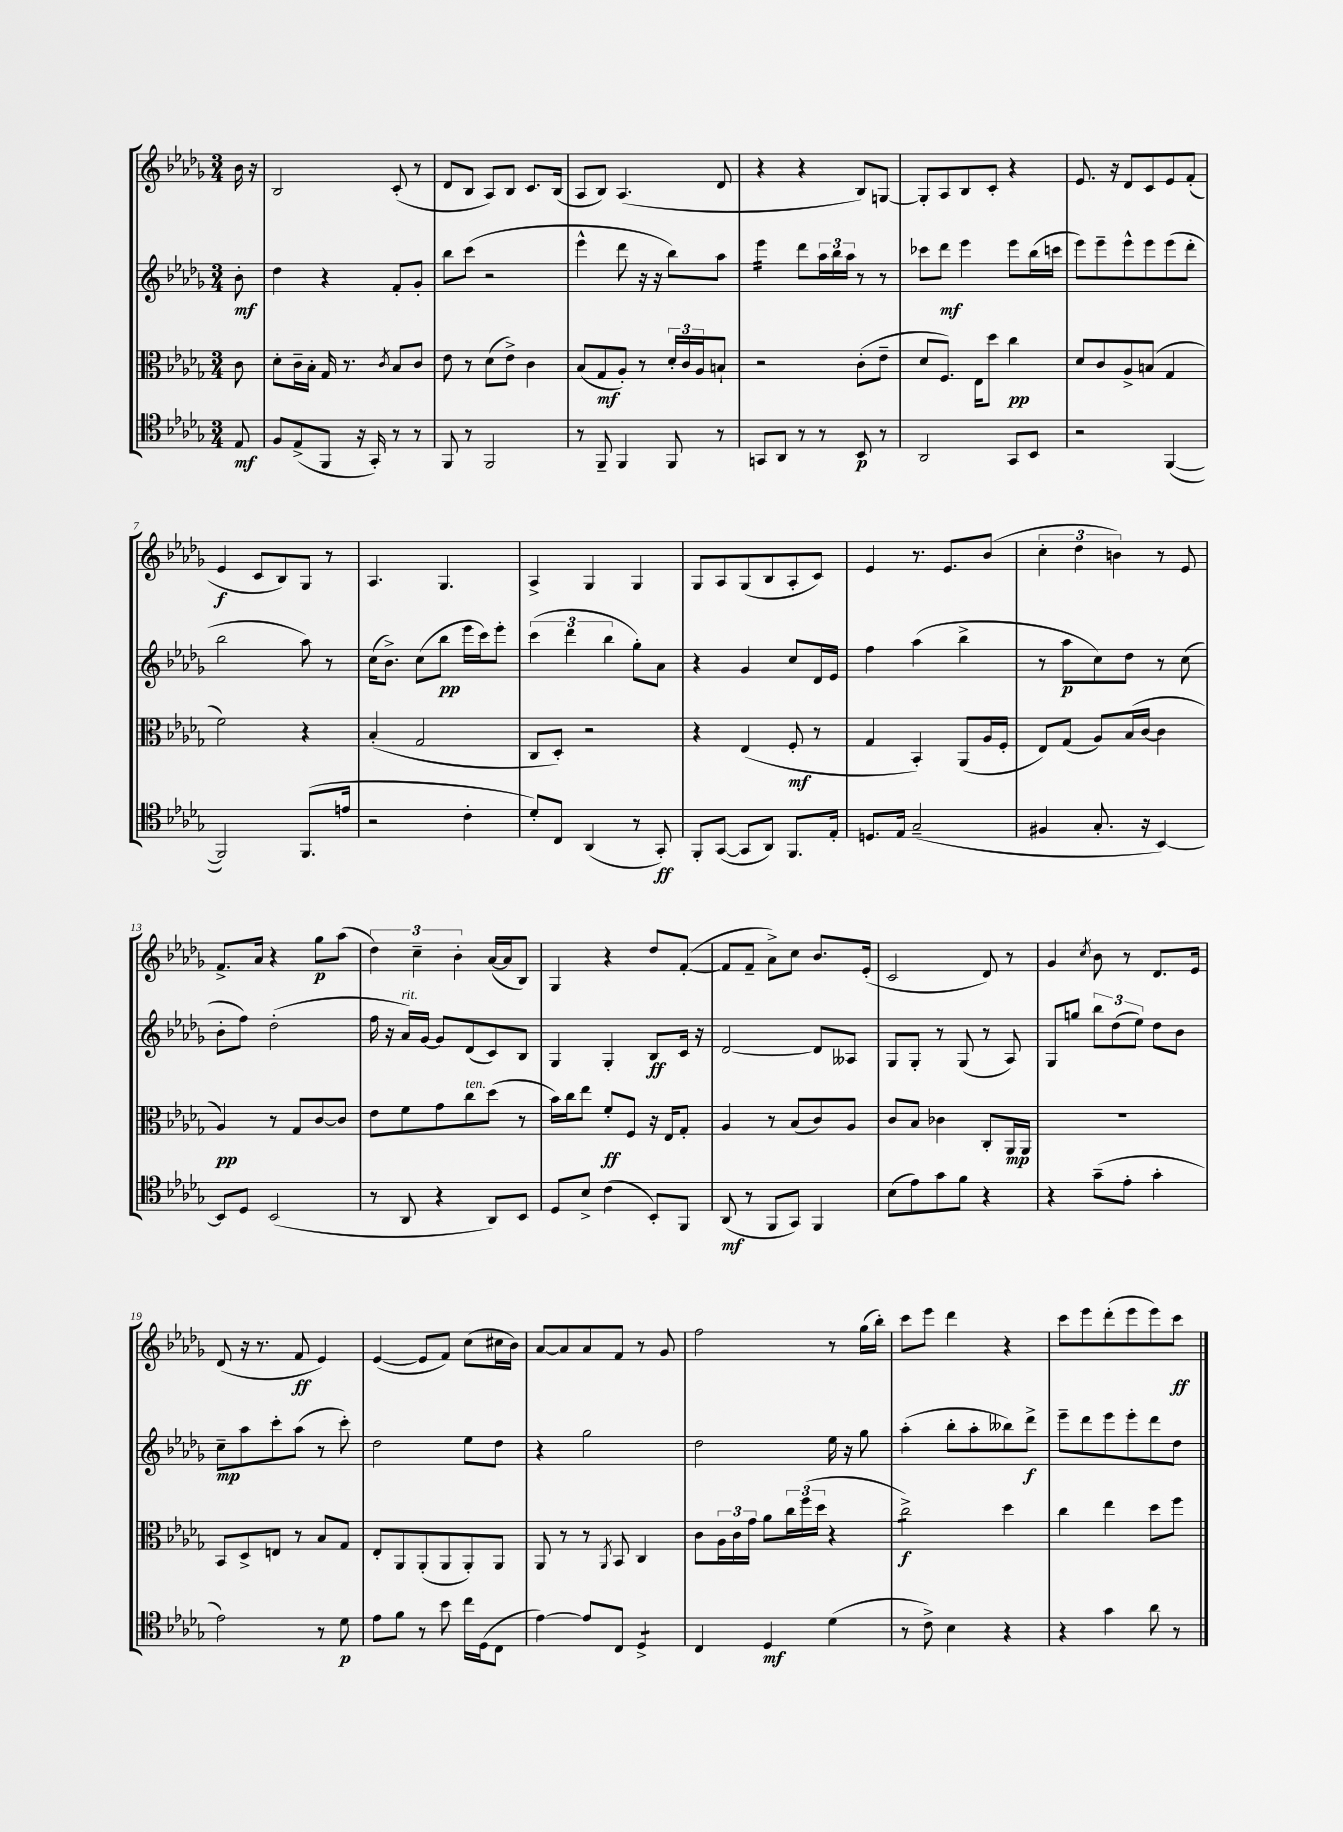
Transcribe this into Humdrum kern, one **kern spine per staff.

**kern	**kern	**kern	**kern
*staff4	*staff3	*staff2	*staff1
*clefC4	*clefC3	*clefG2	*clefG2
*k[b-e-a-d-g-]	*k[b-e-a-d-g-]	*k[b-e-a-d-g-]	*k[b-e-a-d-g-]
*M3/4	*M3/4	*M3/4	*M3/4
8E-/	8c\	8b-'\	16b-\
.	.	.	16r
=	=	=	=
8F/L	8d-'\L	4dd-\	2B-/
(8E-^/	16c~\L	.	.
.	16B-'\JJ	.	.
8FF/J	16G-/	4r	.
.	8.r	.	.
16r	.	.	.
16GG-'/)	.	.	.
.	8qc/	.	.
8r	8B-/L	8f'/L	(8c'/
8r	8c/J	8g-'/J	8r
=	=	=	=
8FF/	8e-\	8bb-\L	8d-/L
8r	8r	(8ccc\J	8B-/J
2FF/	(8d-\L	2r	8A-/L)
.	8e-^\J)	.	8B-/J
.	4c\	.	8.c/L
.	.	.	(16B-/Jk
=	=	=	=
8r	(8B-/L	4eee-^^\	8A-/L
8FF~/	8G-/	.	8B-/J)
4FF/	8A-'/J)	8ddd-\	(4.A-/
.	8r	16r	.
.	.	16r	.
8FF/	24d-'/LL	8bb-\L)	.
.	24c/	.	.
.	24A-/J	.	.
8r	8B`/J	8aa-\J	8d-/
=	=	=	=
8GG/L	2r	4eee-\	4r
8AA-/J	.	.	.
8r	.	8ddd-\L	4r
8r	.	24aa-\L	.
.	.	24bb-\	.
.	.	24aa-\JJ	.
8BB-/	(8c'\L	8r	8B-/L)
8r	8e-~\J	8r	[8G/J
=	=	=	=
2AA-/	8d-/L	8ccc-\L	8G'/]L
.	8.F/J)	8ddd-\J	8A-/
.	.	4eee-\	8B-/
.	16E-\LK	.	.
.	8dd-\J	.	8c'/J
8GG-/L	4cc\	8eee-\L	4r
8BB-/J	.	(16bb-\L	.
.	.	16ccc\JJ	.
=	=	=	=
2r	8d-/L	8eee-\L)	8.e-/
.	8c/	8eee-~\	.
.	.	.	16r
.	8A-^/	8eee-^^\	8d-/L
.	(8B/J	8eee-\	8c/
([4FF/	4G-/	(8eee-\	8e-/
.	.	8ddd-'\J	(8f'/J
=	=	=	=
2FF/])	2f\)	2bb-\	4e-/
.	.	.	8c/L
.	.	.	8B-/)
(8.FF/L	4r	8aa-\)	8G-/J
.	.	8r	8r
16e/Jk	.	.	.
=	=	=	=
2r	(4B-'/	(16cc\LK	4.A-/
.	.	8.b-^\J)	.
.	2G-/	(8cc\L	.
.	.	8bb-\J	4.G-/
4c'\	.	16eee-\LL	.
.	.	16ccc\J)	.
.	.	8eee-'\J	.
=	=	=	=
8d-'/L)	8C/L	(6ccc\	4A-^/
8C/J	8D-'/J)	.	.
.	.	6ddd-\	.
(4AA-/	2r	.	4G-/
.	.	6bb-\	.
8r	.	8gg-'\L)	4G-/
8GG-'/)	.	8a-\J	.
=	=	=	=
8FF'/L	4r	4r	8G-/L
([8GG-/J	.	.	8A-/
8GG-/]L	(4E-/	4g-/	(8G-/
8AA-/J)	.	.	8B-/
8.FF/L	8F'/	8cc/L	8A-'/
.	8r	16d-/L	8c/J)
16E-'/Jk	.	16e-/JJ	.
=	=	=	=
8.D/L	4G-/	4ff\	4e-/
16E-/Jk	.	.	.
(2G-~/	4BB-'/)	(4aa-\	8.r
.	.	.	8.e-/L
.	(8AA-/L	4bb-^\	.
.	16A-/L	.	(8b-/J
.	16F'/JJ	.	.
=	=	=	=
4F#/	8E-/L)	8r	6cc'\
.	(8G-/J	8aa-\L	.
.	.	.	6dd-\
8.G-'/	8A-/L)	8cc\)	.
.	.	.	6b\)
.	(16B-/L	8dd-\J	.
16r	[16c/JJ	.	.
[4BB-/)	4c\]	8r	8r
.	.	(8cc\	8e-/
=	=	=	=
8BB-/]L	4A-/)	8b-'\L	8.f^/L
8D-/J	.	8ff\J)	.
.	.	.	16a-/Jk
(2BB-/	8r	(2dd-'\	4r
.	8G-/L	.	.
.	[8c/	.	8gg-\L
.	8c/]J	.	(8aa-\J
=	=	=	=
8r	8e-\L	16ff\	6dd-\)
.	.	16r	.
8AA-/	8f\	16a-/LL)	.
.	.	.	6cc~\
.	.	[16g-/JJ	.
4r	8g-\	8g-/]L	.
.	.	.	6b-'\
.	8cc\	(8d-/	.
8AA-/L)	(8dd-\J	8c/)	([16a-/LL
.	.	.	16a-/]J
8BB-/J	8r	8B-/J	8B-/J)
=	=	=	=
8D-/L	16b-\LL)	4G-/	4G-/
.	16cc\J	.	.
8B-^/J	8ee-\J	.	.
(4c\	8f'/L	4G-'/	4r
.	8F/J	.	.
8BB-'/L)	16r	8B-/L	8dd-/L
.	16E-/LK	.	.
8FF/J	8G-'/J	16c/Jk	([8f'/J
.	.	16r	.
=	=	=	=
(8AA-/	4A-/	[2d-/	8f/]L
8r	.	.	8f~/J
8FF/L	8r	.	8a-^\L)
8GG-/J)	(8B-/L	.	8cc\J
4FF/	8c/)	8d-/]L	8.b-/L
.	8A-/J	8A--/J	.
.	.	.	(16e-'/Jk
=	=	=	=
(8B-\L	8c/L	8G-/L	2c/
8e-\)	8B-/J	8G-'/J	.
8g-\	4c-\	8r	.
8f\J	.	(8G-/	.
4r	8C'/L	8r	8d-/)
.	16AA-/L	8A-/)	8r
.	16AA-/JJ	.	.
=	=	=	=
4r	2.r	8G-/L	4g-/
.	.	8gg/J	.
.	.	.	8qcc/
(8g-~\L	.	12bb-\L	8b-\
.	.	(12dd-\	.
8e-'\J	.	.	8r
.	.	12ee-\J)	.
4g-'\	.	8dd-\L	8.d-/L
.	.	8b-\J	.
.	.	.	16e-/Jk
=	=	=	=
2e-\)	8BB-/L	8cc~\L	(8d-/
.	8D-^/	8aa-\	16r
.	.	.	8.r
.	8E/J	8ccc'\	.
.	8r	(8aa-\J	8f/
8r	8B-/L	8r	4e-/)
8d-\	8G-/J	8ccc'\)	.
=	=	=	=
8e-\L	8E-'/L	2dd-\	([4e-/
8f\J	8AA-/	.	.
8r	(8AA-'/	.	8e-/]L
8b-\	8AA-/	.	8f/J)
16cc\LL	8AA-'/)	8ee-\L	(8cc\L
(16D-\J	.	.	.
8C\J	8AA-/J	8dd-\J	16cc#\L
.	.	.	16b-\JJ)
=	=	=	=
[4e-\)	8AA-/	4r	[8a-/L
.	8r	.	8a-/]
8e-/]L	8r	2gg-\	8a-/
.	8qAA-/	.	.
8C/J	8BB-/	.	8f/J
4D-^/	4C/	.	8r
.	.	.	8g-/
=	=	=	=
4C/	8c\L	2dd-\	2ff\
.	24A-\L	.	.
.	24c\	.	.
.	24g-\JJ	.	.
4D-/	8a-\L	.	.
.	24cc\L	.	.
.	(24ff\	.	.
.	24dd-\JJ	.	.
(4d-\	4r	16ee-\	8r
.	.	16r	.
.	.	8gg-\	(16gg-\LL
.	.	.	16bb-'\JJ)
=	=	=	=
8r	2cc^\)	(4aa-'\	8ccc\L
8c^\)	.	.	8eee-\J
4B-\	.	8bb-'\L	4ddd-\
.	.	8aa-'\	.
4r	4dd-\	8bb--\)	4r
.	.	8ddd-^\J	.
=	=	=	=
4r	4cc\	8eee-~\L	8ccc\L
.	.	8ddd-\	8eee-\
4g-\	4ee-\	8eee-\	(8ddd-'\
.	.	8eee-'\	8eee-\
8a-\	8dd-\L	8ddd-\	8eee-\)
8r	8ff\J	8dd-\J	8ccc\J
==	==	==	==
*-	*-	*-	*-
